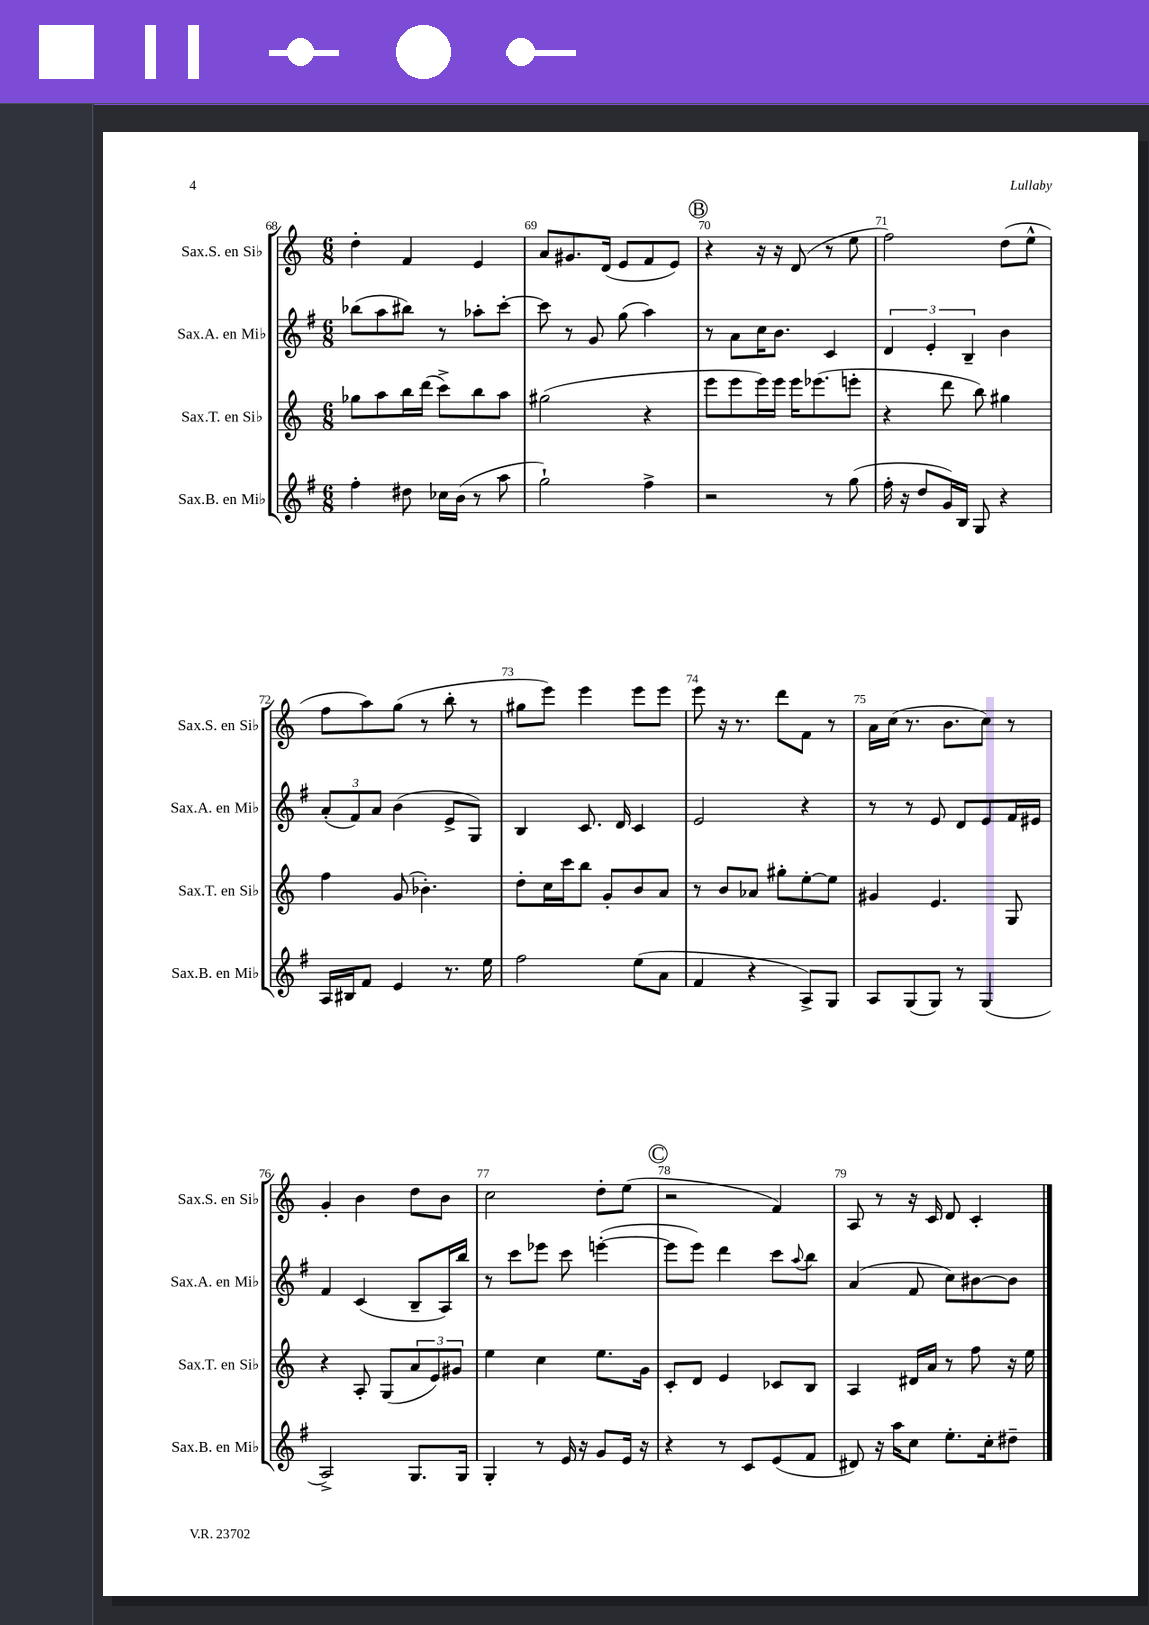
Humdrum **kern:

**kern	**kern	**kern	**kern
*staff4	*staff3	*staff2	*staff1
*clefG2	*clefG2	*clefG2	*clefG2
*k[f#]	*k[]	*k[f#]	*k[]
*M6/8	*M6/8	*M6/8	*M6/8
4ff#'	8gg-	(8bb-	4dd'
.	8aa	8aa	.
8dd#	16bb	8bb#)	4f
.	(16ddd	.	.
16cc-	8ccc^)	8r	.
(16b	.	.	.
8r	8bb	8aa-'	4e
8aa	8aa	[8ccc'	.
=	=	=	=
2gg`)	(2gg#	8ccc]	8a
.	.	8r	8.g#
.	.	8g	.
.	.	.	(16d
.	.	(8gg	8e
4ff#^	4r	4aa)	8f
.	.	.	8e)
=	=	=	=
2r	8eee	8r	4r
.	8eee	8a	.
.	16eee)	16cc	16r
.	16eee	8.b	16r
.	16eee	.	(8d
.	(8.eee-	.	.
8r	.	4c	8r
(8gg	8eee'	.	8ee
=	=	=	=
16ff#'	4r	6d	2ff)
16r	.	.	.
8dd	.	.	.
.	.	6e'	.
16g)	8ddd	.	.
16B	.	.	.
.	.	6B~	.
8G	8bb)	.	.
4r	4gg#	4b	(8dd
.	.	.	8ee^^
=	=	=	=
16A	4ff	(12a'	8ff
16B#	.	.	.
.	.	12f#)	.
8f#	.	.	8aa)
.	.	12a	.
4e	(8g	(4b	(8gg
.	4.b-')	.	8r
8.r	.	8e^	8bb'
.	.	8G)	8r
16ee	.	.	.
=	=	=	=
2ff#	8dd'	4B	8gg#
.	16cc	.	8eee)
.	16ccc	.	.
.	8bb	8.c	4eee
.	8g'	.	.
.	.	16d	.
(8ee	8b	4c	8eee
8a	8a	.	8eee
=	=	=	=
4f#	8r	2e	8eee
.	8b	.	16r
.	.	.	8.r
4r	8a-	.	.
.	8gg#'	.	8ddd
8A^)	[8ee'	4r	8f
8G	8ee]	.	8r
=	=	=	=
8A	4g#	8r	16a
.	.	.	(16cc
(8G	.	8r	8.r
8G)	4.e	8e	.
.	.	.	8.b
8r	.	8d	.
(4G	.	8e	8cc)
.	8G	16f#	8r
.	.	16e#	.
=	=	=	=
2A^)	4r	4f#	4g'
.	8A'	(4c	4b
.	(8G	.	.
8.G	12a	8B~	8dd
.	12e)	.	.
.	.	16A)	8b
.	12g#	.	.
16G	.	16bb	.
=	=	=	=
4G'	4ee	8r	2cc
.	.	8ccc	.
8r	4cc	8eee-	.
16e	.	8ccc	.
16r	.	.	.
8g	8.ee	([4eee'	8dd'
16e	.	.	(8ee
16r	16g	.	.
=	=	=	=
4r	8c'	8eee]	2r
.	8d	8eee)	.
8r	4e	4ddd	.
8c	.	.	.
(8e	8c-	8ccc	4f)
.	.	8qqaa	.
8f#	8B	8bb	.
=	=	=	=
8d#)	4A	(4a	8A
16r	.	.	8r
16aa	.	.	.
8cc	16d#	8f#	16r
.	16a	.	16c
8.ee'	8r	8cc)	8d
.	8ff	[8b#	4c'
16cc'	.	.	.
8dd#~	16r	8b#]	.
.	16ee	.	.
==	==	==	==
*-	*-	*-	*-
